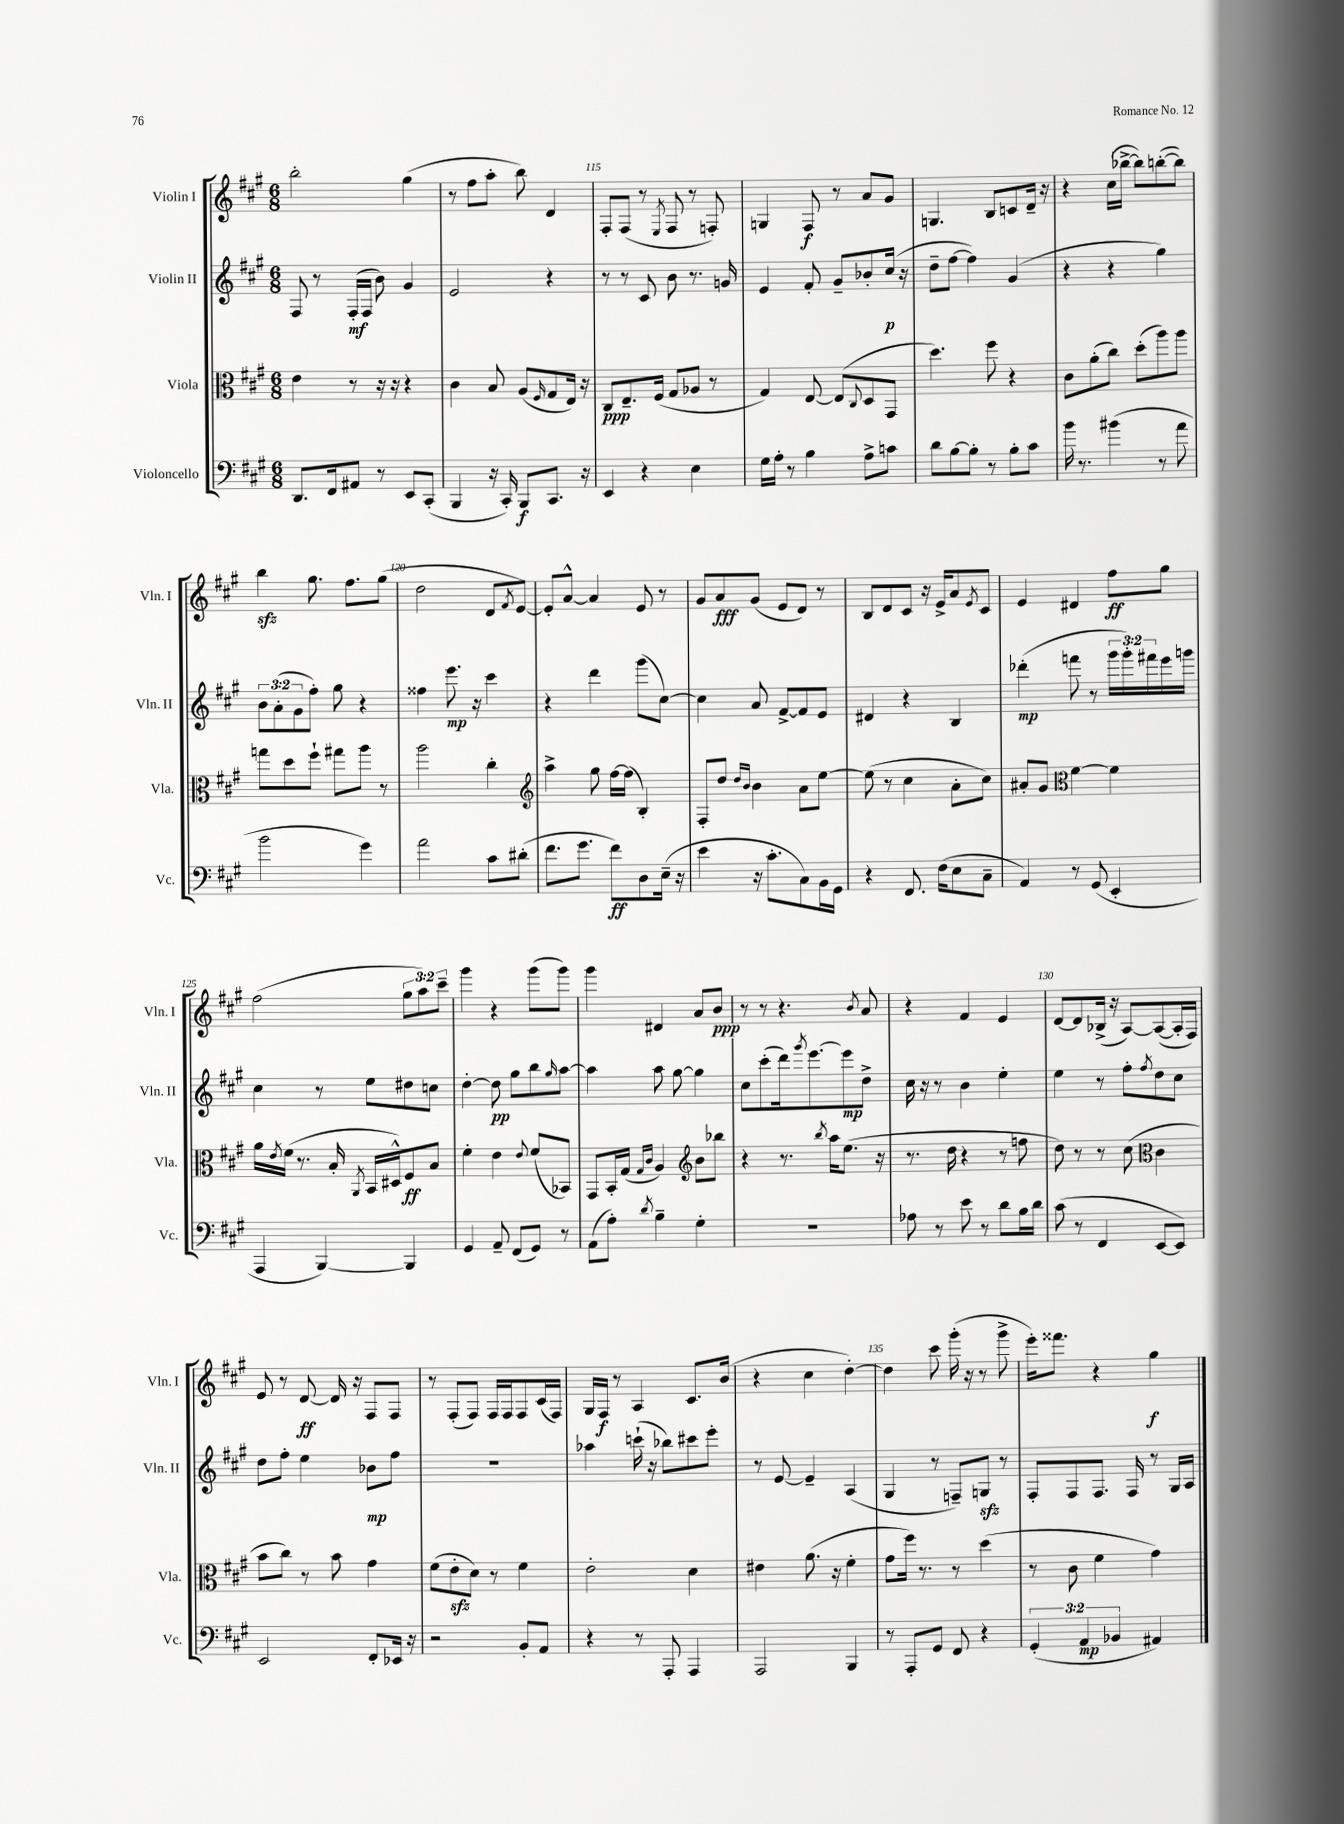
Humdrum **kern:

**kern	**kern	**kern	**kern
*staff4	*staff3	*staff2	*staff1
*clefF4	*clefC3	*clefG2	*clefG2
*k[f#c#g#]	*k[f#c#g#]	*k[f#c#g#]	*k[f#c#g#]
*M6/8	*M6/8	*M6/8	*M6/8
8.DD	4e	8F#	2bb'
.	.	8r	.
16FF#	.	.	.
8AA#	8r	(16F#'	.
.	.	16F#	.
8r	16r	8b)	.
.	16r	.	.
8EE	4r	4g#	(4gg#
(8CC#'	.	.	.
=	=	=	=
4BBB	4c#	2e	8r
.	.	.	8ff#
16r	8B	.	8aa'
16CC#')	.	.	.
8BBB	(8A	.	8bb)
.	16qqF#	.	.
8.CC#	8G#	4r	4d
.	16E)	.	.
16r	16r	.	.
=	=	=	=
4EE	8C#	8r	8F#'
.	8.E~	8r	(8F#
4r	.	8c#	8r
.	(16F#	.	.
.	.	.	8qE
.	8G#	8b	8F#
4E	8A-	8.r	8r
.	8r	.	8F')
.	.	16g	.
=	=	=	=
16G#	4G#)	4e	4G
16A'	.	.	.
8r	.	.	.
4B	[8E	8f#'	8F#
.	(8E]	8g#~	8r
.	8qqC#	.	.
8A^	8D	8b-'	8a
8c	8GG#	(16cc#	8g#
.	.	16r	.
=	=	=	=
8d	4.dd)	8dd~	4.G
[8B	.	[8ff#	.
8B']	.	4ff#])	.
8r	8ff#	.	8B
8B'	4r	(4g#	8c
8c#	.	.	16d~
.	.	.	16r
=	=	=	=
16b	8c#	4r	4r
8.r	.	.	.
.	(8a'	.	.
(4b#	8cc#)	4r	(16cc#
.	.	.	[16bb-^
.	(8dd'	.	8bb-])
8r	8aa)	4gg#)	([8bb'
8a	8aa	.	8bb])
=	=	=	=
2b	8gg	12b	4bb
.	.	(12a'	.
.	8dd	.	.
.	.	12g#	.
.	8ff#`	8ff#')	8.gg#
.	8gg#	8gg#	.
.	.	.	8.ff#
4g#)	8aa	4r	.
.	8r	.	(8gg#
=	=	=	=
2a	2aa	4ff##	2dd
.	.	8.eee	.
.	.	16r	.
8c#	4cc#'	4ccc#	8d
.	.	.	8qf#
(8d#'	.	.	[8e)
=	=	=	=
*	*clefG2	*	*
8.f#	4aa^	4r	8e']
.	.	.	[8a^^
8.g#	.	.	.
.	8gg#	4ddd	4a]
8f#)	[16ff#	.	.
.	(16ff#]	.	.
8D	4B')	(8ggg#	8e
(16E~	.	[8cc#)	8r
16r	.	.	.
=	=	=	=
4e	8F#'	4cc#]	8g#
.	8dd	.	8a
.	16qqdd	.	.
.	16qqb	.	.
16r	4b	8a	(8g#
8.c#'	.	.	.
.	.	[8f#^	8e
8C#)	8a	8f#]	8d)
16BB	[8ee	8e	8r
16GG#	.	.	.
=	=	=	=
4r	(8ee]	4d#	8B
.	8r	.	8d
8.FF#	4cc#	4r	8c#
.	.	.	16r
(16F#	.	.	16e^
8E	8a'	4B	8a
.	.	.	8qe
8C#~	8cc#)	.	8c#
=	=	=	=
4AA)	8a#'	(4ddd-'	4e
.	8g#	.	.
*	*clefC3	*	*
8r	[4f#	8fff	4d#
(8GG#	.	8r	.
4EE'	4f#]	24ggg#	8ff#
.	.	24ggg#')	.
.	.	24fff#	.
.	.	16eee	8gg#
.	.	16ggg	.
=	=	=	=
4AAA	16a	4cc#	(2ff#
.	8qe	.	.
.	(16f#	.	.
.	8.r	.	.
[4BBB)	.	8r	.
.	16B'	.	.
.	8qAA	.	.
.	16BB	8ee	.
.	16D#^^)	.	.
4BBB]	8F#	8dd#	12gg#
.	.	.	12aa)
.	8B	8cc	.
.	.	.	12ccc#~
=	=	=	=
4GG#	4f#'	[4dd'	4ggg#
8AA~	4e	8dd]	4r
(8FF#	.	8gg#	.
.	8qqe	.	.
8GG#)	(8f#	8bb	(8ggg#
.	.	16qqgg#	.
8r	8BB-)	[8aa	8ggg#)
=	=	=	=
(8AA	8GG#	4aa]	4ggg#
8A')	16BB'	.	.
.	(16G#	.	.
.	16qqG#	.	.
8qd	16qqc#	.	.
4B~	4A)	8aa	4d#
.	.	[8gg#	.
*	*clefG2	*	*
4G#'	8b	4gg#]	8a
.	8bb-	.	8b
=	=	=	=
2.r	4r	8cc#	8r
.	.	(8ccc#'	8r
.	8.r	16ddd)	4.r
.	.	8qggg#	.
.	.	[8.eee	.
.	8qbb	.	.
.	16aa	.	.
.	(8.ee	8eee]	.
.	.	.	8qb
.	.	8dd^	8a
.	16r	.	.
=	=	=	=
8A-	8.r	16cc#	4r
.	.	16r	.
8r	.	8r	.
.	16dd	.	.
8e	4r	4b	4f#
8r	.	.	.
8d	8r	4ee'	4e
16B	8ff	.	.
16d	.	.	.
=	=	=	=
(8c#	8dd)	4ee	[8d
8r	8r	.	8d]
4FF#	8r	8r	(16B-^
.	.	.	16r
.	(8cc#	8ff#'	[8A)
*	*clefC3	*	*
.	.	8qff#	.
[8EE	4c#	8dd	(8A_
8EE])	.	8cc#	16A']
.	.	.	16F#)
=	=	=	=
2EE	8b	8dd	8e
.	8cc#)	8ff#'	8r
.	8r	4ee	[8d
.	8b	.	16d]
.	.	.	16r
8FF#'	4g#	8b-	8F#
16EE-	.	8ff#	8F#
16r	.	.	.
=	=	=	=
2r	(8f#	2.r	8r
.	8e'	.	(8F#'
.	8d)	.	8F#)
.	8r	.	16F#
.	.	.	16F#
8BB'	4f#	.	8F#
8AA	.	.	(16c#
.	.	.	16F#)
=	=	=	=
4r	2e'	4aa-	16G#
.	.	.	16F#
.	.	.	8r
8r	.	(16ccc`	4A
.	.	16r	.
8AAA'	.	8bb-)	.
4AAA	4d	8ccc#	8.c#
.	.	8eee'	.
.	.	.	(16b
=	=	=	=
2AAA	4e#	8r	4r
.	.	[8e	.
.	(8.a	4e~]	4cc#
.	16r	.	.
4BBB	4f#'	(4A	[4dd')
=	=	=	=
8r	8g#	4G#	4dd]
8AAA'	16ff#)	.	.
.	8.r	.	.
8GG#	.	8r	8ccc#
8FF#	8r	8F~)	(16ggg#'
.	.	.	16r
4r	(4dd	8G	8r
.	.	8r	8ggg#^
=	=	=	=
(6GG#'	8r	8F#'	16eee')
.	.	.	8.fff##
.	8c#	8F#	.
6AA	.	.	.
.	4f#	8.F#	4r
6BB-	.	.	.
.	.	16F#	.
4AA#)	4g#)	8r	4gg#
.	.	16G#	.
.	.	16A	.
==	==	==	==
*-	*-	*-	*-
